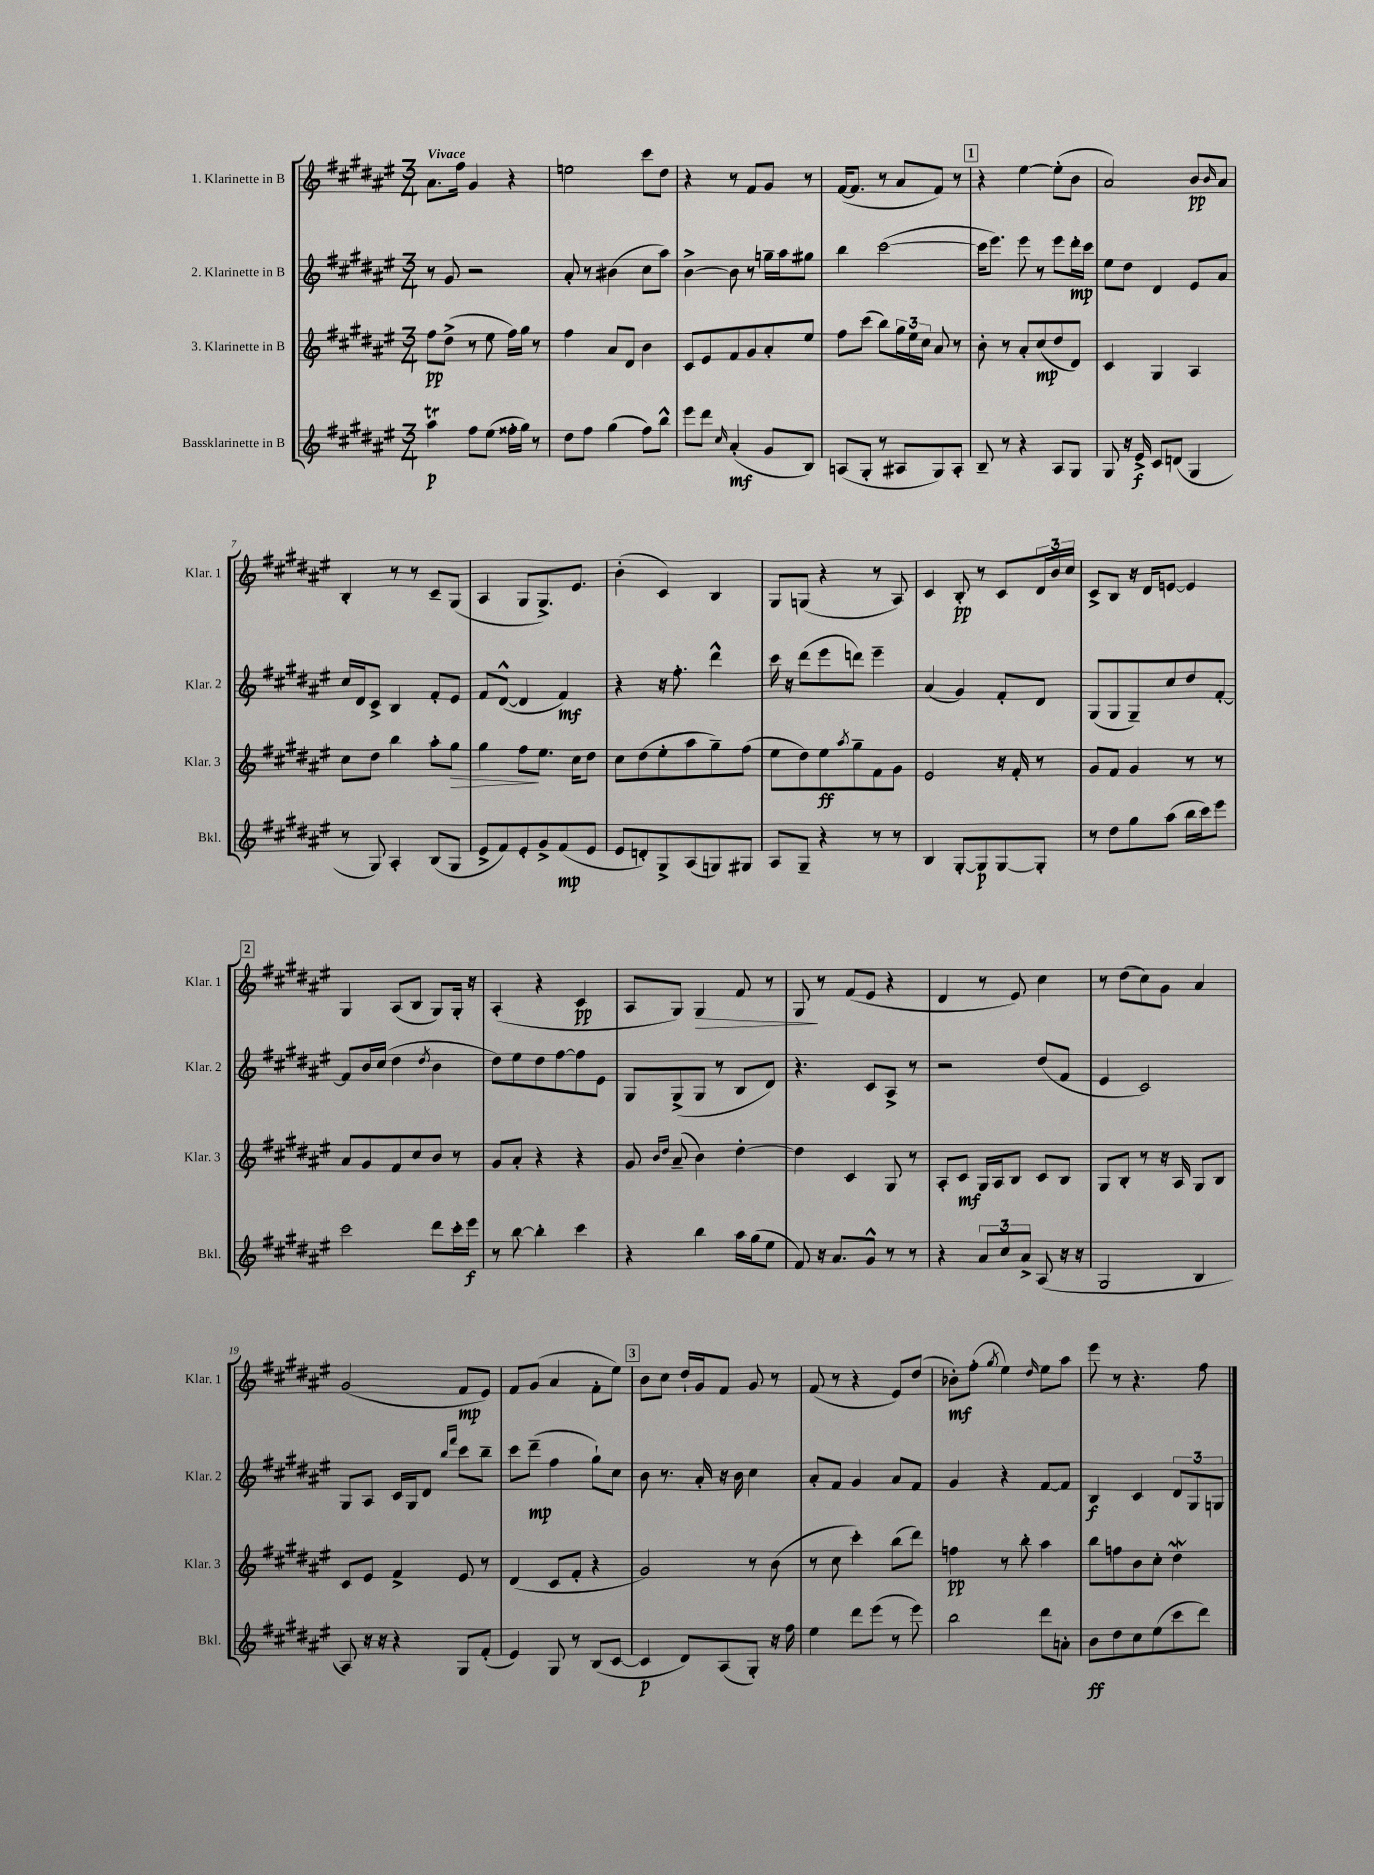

**kern	**kern	**kern	**kern
*staff4	*staff3	*staff2	*staff1
*clefG2	*clefG2	*clefG2	*clefG2
*k[f#c#g#d#a#e#]	*k[f#c#g#d#a#e#]	*k[f#c#g#d#a#e#]	*k[f#c#g#d#a#e#]
*M3/4	*M3/4	*M3/4	*M3/4
4aa#	8ff#	8r	8.a#
.	(8dd#^	8g#	.
.	.	.	16ff#
8ff#	8r	2r	4g#
(8ee#	8ee#	.	.
16ff##'	16ff#)	.	4r
16gg#)	16gg#	.	.
8r	8r	.	.
=	=	=	=
8dd#	4ff#	8a#'	2ee
8ff#	.	8r	.
(4gg#	8a#	(4b#	.
.	8d#	.	.
8ff#)	4b	8cc#	8ccc#
8bb^^	.	8aa#)	8dd#
=	=	=	=
8eee#	8c#	[4b^	4r
8ddd#	8e#	.	.
16qqcc#	.	.	.
(4a#'	8f#	8b]	8r
.	8g#	8r	8f#
8g#	8a#'	16gg~	8g#
.	.	16aa#	.
8B)	8ee#	8gg#	8r
=	=	=	=
(8A	8ff#	4bb	([16f#
.	.	.	8.f#]
8G#'	(8ccc#	.	.
8r	8bb)	([2ccc#	8r
8A#	24gg#	.	8a#
.	24ee#	.	.
.	24cc#	.	.
8G#)	8a#	.	8f#)
8A#'	8r	.	8r
=	=	=	=
8B~	8b'	16ccc#]	4r
.	.	8.eee#)	.
8r	8r	.	.
4r	8a#'	8eee#	[4ee#
.	(8cc#	8r	.
8A#	8dd#	8eee#	(8ee#']
8G#	8d#)	16ddd#'	8b
.	.	16ccc#	.
=	=	=	=
8G#	4c#	8ee#	2a#)
16r	.	8dd#	.
16e#^	.	.	.
8c#	4G#	4d#	.
(8d	.	.	.
4G#	4A#	8e#	8b
.	.	.	16qqb
.	.	8a#	8a#
=	=	=	=
8r	8cc#	16cc#	4B'
.	.	16d#	.
8G#)	8dd#	8c#^	.
4A#'	4bb	4B	8r
.	.	.	8r
(8B	8aa#'	8f#'	8c#~
8G#	8gg#	8e#	(8G#
=	=	=	=
8e#^	4gg#	8f#	4A#
8f#)	.	([8d#^^	.
8e#'	8ff#	4d#]	8G#
8g#^	8.ee#	.	8.G#^)
(8f#	.	4f#)	.
.	16cc#	.	8.e#
8e#	8dd#	.	.
=	=	=	=
8e#	8cc#	4r	(4b'
8d')	(8dd#	.	.
8G#^	8ee#'	16r	4c#)
.	.	8.ff#'	.
(8A#	8aa#	.	.
8G)	8gg#~)	4ddd#^^	4B
8G#	(8ff#	.	.
=	=	=	=
8A#	8ee#	16ccc#	8G#
.	.	16r	.
8G#~	8dd#)	(8ddd#	(8G
4r	8ee#	8eee#	4r
.	8qaa#	.	.
.	8gg#~	8ddd)	.
8r	8f#	4eee#~	8r
8r	8g#	.	8A#)
=	=	=	=
4B	2e#	(4a#	4c#
[8G#'	.	4g#)	8B'
8G#]	.	.	8r
[8G#	16r	8f#'	8c#
.	16f#'	.	.
8G#']	8r	8d#	24d#
.	.	.	24b
.	.	.	24cc#
=	=	=	=
8r	8g#	(8G#	8c#^
8dd#	8f#	8G#	8B
8gg#	4g#	8G#~)	16r
.	.	.	16d#
(8aa#	.	8cc#	[8e
16bb	8r	8dd#	4e]
16ccc#)	.	.	.
8eee#	8r	[8f#'	.
=	=	=	=
2ccc#	8a#	8f#]	4G#
.	8g#	16b	.
.	.	(16cc#	.
.	8f#	4dd#	(8A#
.	8cc#	.	8B
.	.	8qdd#	.
8ddd#	8b	4b	8G#)
16ccc#'	8r	.	16G#'
16eee#	.	.	16r
=	=	=	=
8r	8g#	8dd#)	(4A#'
[8bb	8a#'	8ee#	.
4bb']	4r	8dd#	4r
.	.	[8ff#	.
4ccc#	4r	8ff#]	4c#
.	.	8e#	.
=	=	=	=
4r	8g#	8G#	8A#
.	16qqb	.	.
.	16qqdd#	.	.
.	(8a#~	(8G#^	8G#)
4bb	4b)	8G#	4G#
.	.	8r	.
16aa#	[4dd#'	8B	8f#
(16gg#	.	.	.
8ee#	.	8d#)	8r
=	=	=	=
8f#)	4dd#]	4.r	8G#
16r	.	.	8r
8.a#	.	.	.
.	4c#	.	(8f#
8g#^^	.	8c#	8e#
8r	8G#	8A#^	4r
8r	8r	8r	.
=	=	=	=
4r	8A#'	2r	4d#
.	8c#	.	.
12a#	16G#	.	8r
.	16A#	.	.
12cc#	.	.	.
.	8B	.	8e#)
12a#^	.	.	.
(8A#	8c#	(8dd#	4cc#
16r	8B	8f#	.
16r	.	.	.
=	=	=	=
2G#	8G#	4e#	8r
.	8B'	.	(8dd#
.	8r	2c#)	8cc#)
.	16r	.	8g#
.	16A#	.	.
4B	8G#	.	4a#
.	8B	.	.
=	=	=	=
8A#)	8c#	8G#	(2g#
16r	8e#	8A#	.
16r	.	.	.
4r	4f#^	16c#	.
.	.	16G#	.
.	.	8d#	.
.	.	16qqbb	.
.	.	16qqfff#	.
8G#	8e#	8ccc#	8f#
(8f#'	8r	8bb~	8e#)
=	=	=	=
4e#)	(4d#	8ccc#	8f#
.	.	(8ddd#~	(8g#
8G#	8c#	4ff#	4a#
8r	8f#'	.	.
(8B	4r	8gg#`)	8f#'
[8c#	.	8cc#	8ee#)
=	=	=	=
4c#]	2g#)	8b	8b
.	.	8.r	8cc#
8d#)	.	.	16dd#`
.	.	16a#'	16g#
(8A#	.	16r	8f#
.	.	16b	.
8G#')	8r	4cc#	8g#
16r	(8b	.	8r
16ff#	.	.	.
=	=	=	=
4ee#	8r	8a#'	(8f#
.	8cc#	8f#	8r
8ddd#	4ccc#')	4g#	4r
(8eee#	.	.	.
8r	(8bb	8a#	8e#)
8eee#)	8ddd#)	8f#	(8dd#
=	=	=	=
2bb	4ff	4g#	8b-')
.	.	.	(8ff#'
.	.	.	8qgg#
.	8r	4r	4ee#)
.	8bb'	.	.
.	.	.	16qqdd#
8ddd#	4aa#	[8f#	8ee#
8a'	.	8f#]	8aa#
=	=	=	=
8b	8bb	4B	8eee#
8dd#	8ff	.	8r
8cc#	8b	4c#	4.r
(8ee#	8cc#'	.	.
8ccc#	4dd#	12d#	.
.	.	12G#	.
8ddd#)	.	.	8ff#
.	.	12G	.
==	==	==	==
*-	*-	*-	*-
